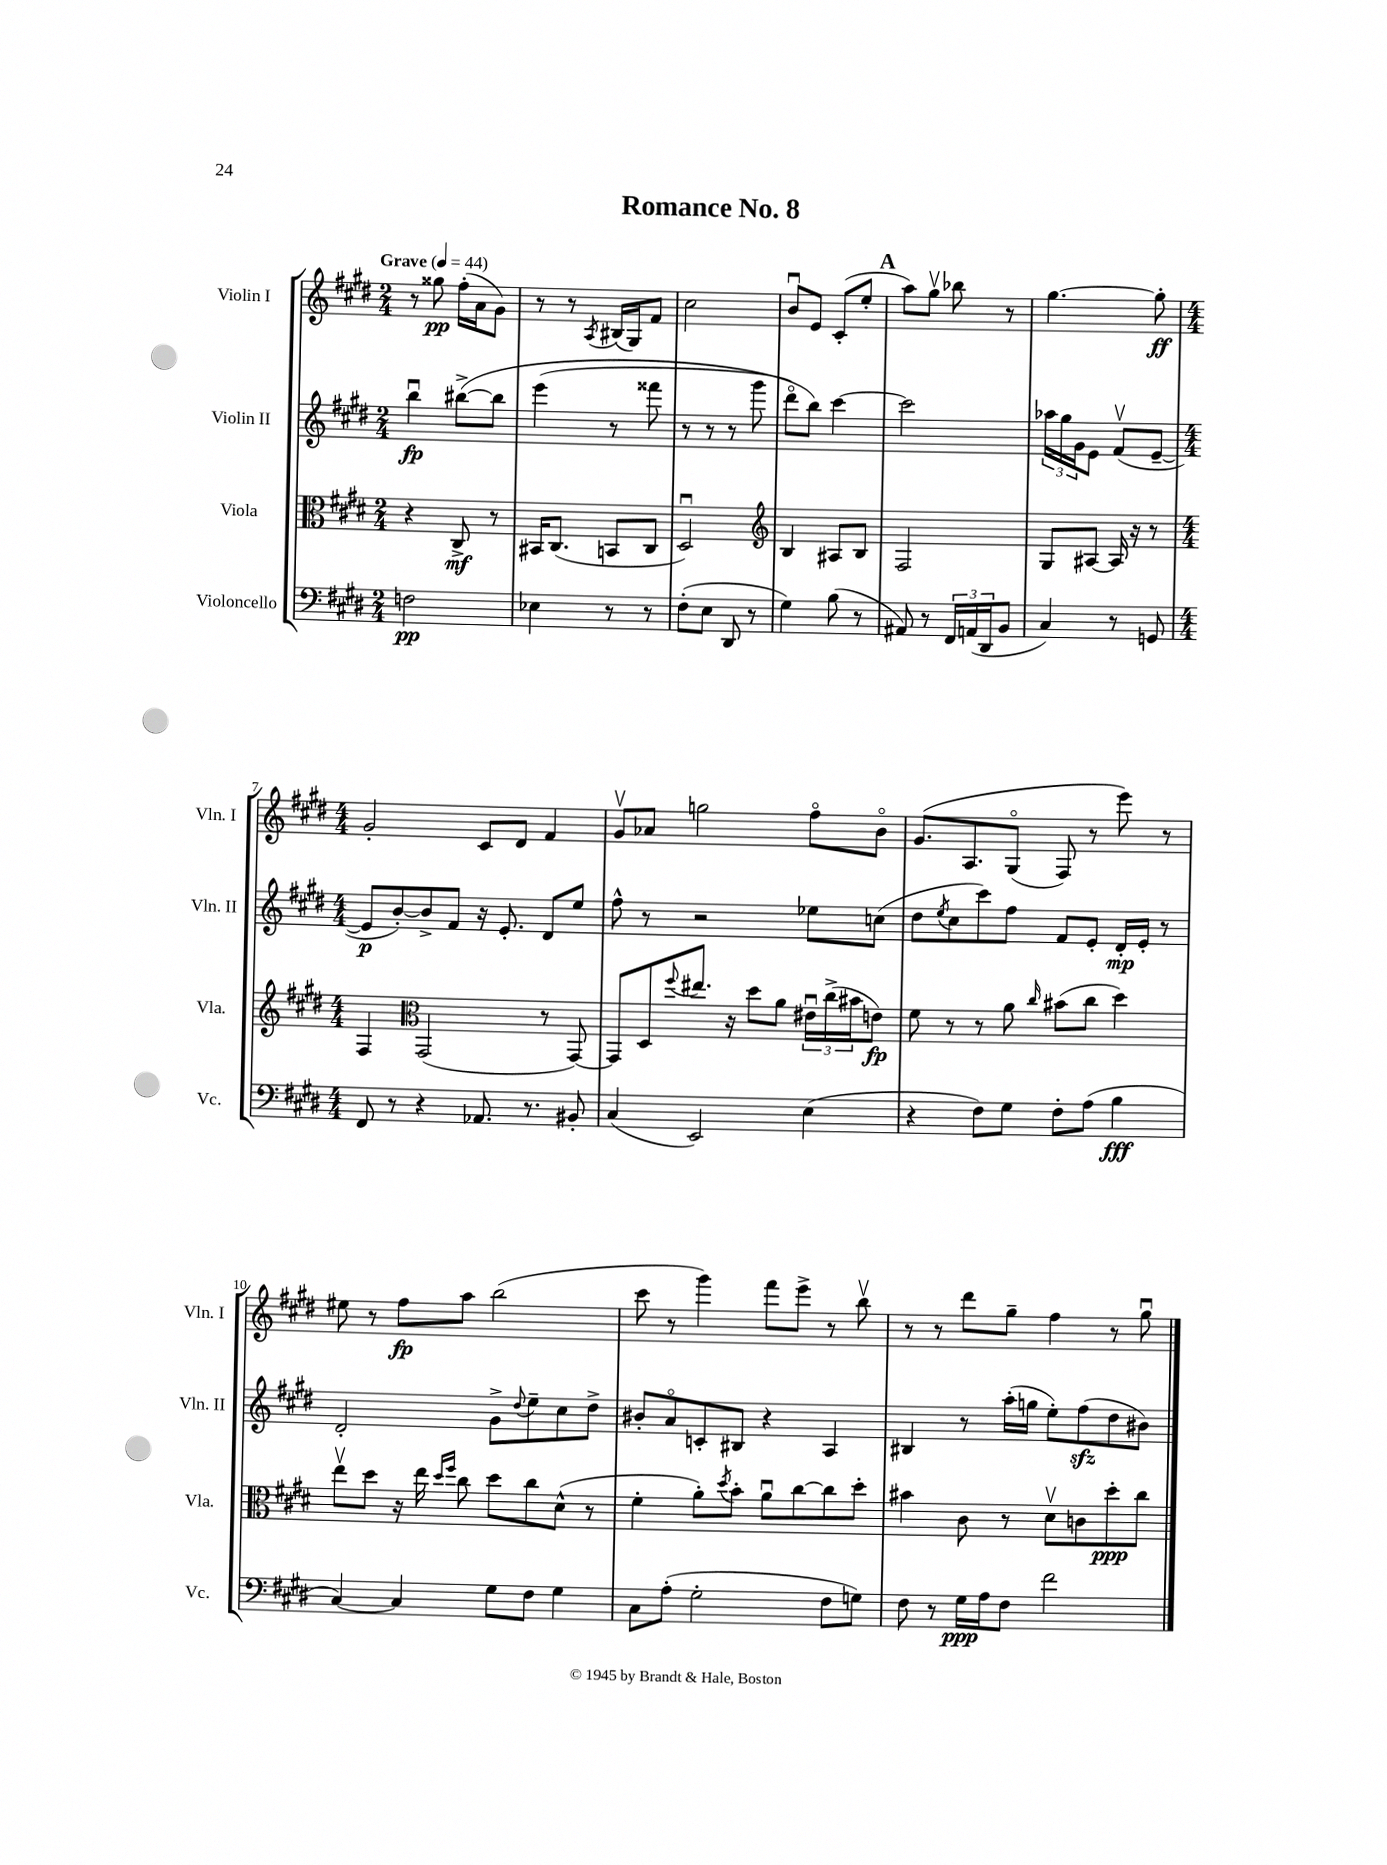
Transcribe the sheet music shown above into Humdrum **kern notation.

**kern	**dynam	**kern	**dynam	**kern	**dynam	**kern	**dynam
*part4	*part4	*part3	*part3	*part2	*part2	*part1	*part1
*staff4	*staff4	*staff3	*staff3	*staff2	*staff2	*staff1	*staff1
*I"Violoncello	*	*I"Viola	*	*I"Violin II	*	*I"Violin I	*
*I'Vc.	*	*I'Vla.	*	*I'Vln. II	*	*I'Vln. I	*
*clefF4	*	*clefC3	*	*clefG2	*	*clefG2	*
*k[f#c#g#d#]	*	*k[f#c#g#d#]	*	*k[f#c#g#d#]	*	*k[f#c#g#d#]	*
*M2/4	*	*M2/4	*	*M2/4	*	*M2/4	*
*MM44	*	*MM44	*	*MM44	*	*MM44	*
=1	=1	=1	=1	=1	=1	=1	=1
!	!	!	!	!	!	!LO:TX:a:B:t=Grave	!
2Fn\	pp	4r	.	4bbu\	fp	8r	.
.	.	.	.	.	.	8gg##X\	pp
.	.	8C#^/	mf	([8bb#X^\L	.	(16ff#'\LL	.
.	.	.	.	.	.	16a\J	.
.	.	8r	.	8bb#\J]	.	8g#\J)	.
=2	=2	=2	=2	=2	=2	=2	=2
4E-X\	.	16BB#X/KL	.	(4eee\	.	8r	.
.	.	(8.C#/J	.	.	.	.	.
.	.	.	.	.	.	8r	.
.	.	.	.	.	.	8qA/	.
8r	.	8BBn/L	.	8r	.	(16B#X/LL	.
.	.	.	.	.	.	16G#/J)	.
8r	.	8C#/J	.	8fff##X\	.	8f#/J	.
=3	=3	=3	=3	=3	=3	=3	=3
(8F#'\L	.	2D#u/)	.	8r	.	2cc#\	.
8E\J	.	.	.	8r	.	.	.
8DD#/	.	.	.	8r	.	.	.
8r	.	.	.	8ggg#\	.	.	.
=4	=4	=4	=4	=4	=4	=4	=4
*	*	*clefG2	*	*	*	*	*
4G#\)	.	4B/	.	8ddd#\L)	.	8bu/L	.
.	.	.	.	8bb\J)	.	8e/J	.
(8B\	.	8A#X/L	.	[4ccc#\	.	(8c#'/L	.
8r	.	8B/J	.	.	.	8ee'/J	.
!!LO:REH:place=s1:t=A
=5	=5	=5	=5	=5	=5	=5	=5
8AA#X/)	.	2F#/	.	2ccc#\]	.	8aa\L)	.
8r	.	.	.	.	.	8gg#v\J	.
24FF#/LL	.	.	.	.	.	8bb-X\	.
(24AAn/	.	.	.	.	.	.	.
24DD#/J	.	.	.	.	.	.	.
8BB/J	.	.	.	.	.	8r	.
=6	=6	=6	=6	=6	=6	=6	=6
4C#/)	.	8G#/L	.	24aa-X\LL	.	[4.gg#\	.
.	.	.	.	24gg#\	.	.	.
.	.	.	.	24g#\J	.	.	.
.	.	[8A#X/J	.	8e\J	.	.	.
8r	.	16A#/]	.	(8f#v/L	.	.	.
.	.	16r	.	.	.	.	.
8GGn/	.	8r	.	[8e~/J	.	8gg#'\]	ff
!!LO:LB:g=z
=7	=7	=7	=7	=7	=7	=7	=7
*M4/4	*	*M4/4	*	*M4/4	*	*M4/4	*
8FF#/	.	4F#/	.	8e/L]	p	2g#'/	.
8r	.	.	.	[8b'/)	.	.	.
*	*	*clefC3	*	*	*	*	*
4r	.	(2GG#/	.	8b^/]	.	.	.
.	.	.	.	8f#/J	.	.	.
8.AA-X/	.	.	.	16r	.	8c#/L	.
.	.	.	.	8.e'/	.	.	.
.	.	.	.	.	.	8d#/J	.
8.r	.	.	.	.	.	.	.
.	.	8r	.	8d#/L	.	4f#/	.
8BB#X'/	.	[8GG#/)	.	8ee/J	.	.	.
=8	=8	=8	=8	=8	=8	=8	=8
(4C#/	.	8GG#/L]	.	8ff#^^\	.	8g#v/L	.
.	.	8D#/	.	8r	.	8a-X/J	.
.	.	8qqff#/	.	.	.	.	.
2EE/)	.	8.ee#X/J	.	2r	.	2ggn\	.
.	.	16r	.	.	.	.	.
.	.	8dd#\L	.	.	.	.	.
.	.	8a\J	.	.	.	.	.
(4E\	.	24e#Xu\LL	.	8ee-X\L	.	8ff#\L	.
.	.	(24cc#^\	.	.	.	.	.
.	.	24b#X\J	.	.	.	.	.
.	.	8en\J)	fp	(8ccn\J	.	8b\J	.
=9	=9	=9	=9	=9	=9	=9	=9
4r	.	8f#\	.	8dd#\L	.	(8.g#/L	.
.	.	.	.	8qee/	.	.	.
.	.	8r	.	8cc#\	.	.	.
.	.	.	.	.	.	8.A/	.
8F#\L)	.	8r	.	8ccc#\)	.	.	.
8G#\J	.	8a\	.	8ff#\J	.	(8G#/J	.
.	.	16qqcc#/	.	.	.	.	.
8F#'\L	.	(8b#X\L	.	8f#/L	.	8F#/)	.
(8A\J	.	8cc#\J	.	8e'/J	.	8r	.
4B\	fff	4dd#\)	.	16d#'/LL	mp	8eee\)	.
.	.	.	.	16e'/JJ	.	.	.
.	.	.	.	8r	.	8r	.
!!LO:LB:g=z
=10	=10	=10	=10	=10	=10	=10	=10
[4C#/)	.	8eev\L	.	2d#'/	.	8ee#X\	.
.	.	8dd#\J	.	.	.	8r	.
4C#/]	.	16r	.	.	.	8ff#\L	fp
.	.	16ee\	.	.	.	.	.
.	.	16qqdd#/LL	.	.	.	.	.
.	.	16qqff#/JJ	.	.	.	.	.
.	.	8cc#\	.	.	.	8aa\J	.
8G#\L	.	8dd#\L	.	8g#^\L	.	(2bb\	.
.	.	.	.	8qqdd#/	.	.	.
8F#\J	.	8cc#\	.	8ee~\	.	.	.
4G#\	.	(8d#^^\J	.	8cc#\	.	.	.
.	.	8r	.	8dd#^\J	.	.	.
=11	=11	=11	=11	=11	=11	=11	=11
8C#\L	.	4f#'\	.	8b#X'/L	.	8ccc#\	.
(8A'\J	.	.	.	8a/	.	8r	.
2G#'\	.	8a'\L)	.	8cn'/	.	4ggg#\)	.
.	.	8qdd#/	.	.	.	.	.
.	.	8b'\J	.	8B#X/J	.	.	.
.	.	8au\L	.	4r	.	8fff#\L	.
.	.	[8cc#\	.	.	.	8eee^\J	.
8F#\L	.	8cc#\]	.	4A/	.	8r	.
8Gn\J)	.	8dd#'\J	.	.	.	8bbv\	.
=12	=12	=12	=12	=12	=12	=12	=12
8F#\	.	4b#X\	.	4B#X/	.	8r	.
8r	.	.	.	.	.	8r	.
16G#\LL	ppp	8c#\	.	8r	.	8ddd#\L	.
16A\J	.	.	.	.	.	.	.
8F#\J	.	8r	.	(16aa'\LL	.	8gg#~\J	.
.	.	.	.	16ggn\JJ	.	.	.
2f#\	.	8d#v\L	.	8ee'\L)	.	4ff#\	.
.	.	8cn\	.	(8ff#zz\	.	.	.
.	.	8dd#'\	ppp	8dd#\	.	8r	.
.	.	8cc#\J	.	8b#X\J)	.	8gg#u\	.
==	==	==	==	==	==	==	==
*-	*-	*-	*-	*-	*-	*-	*-
